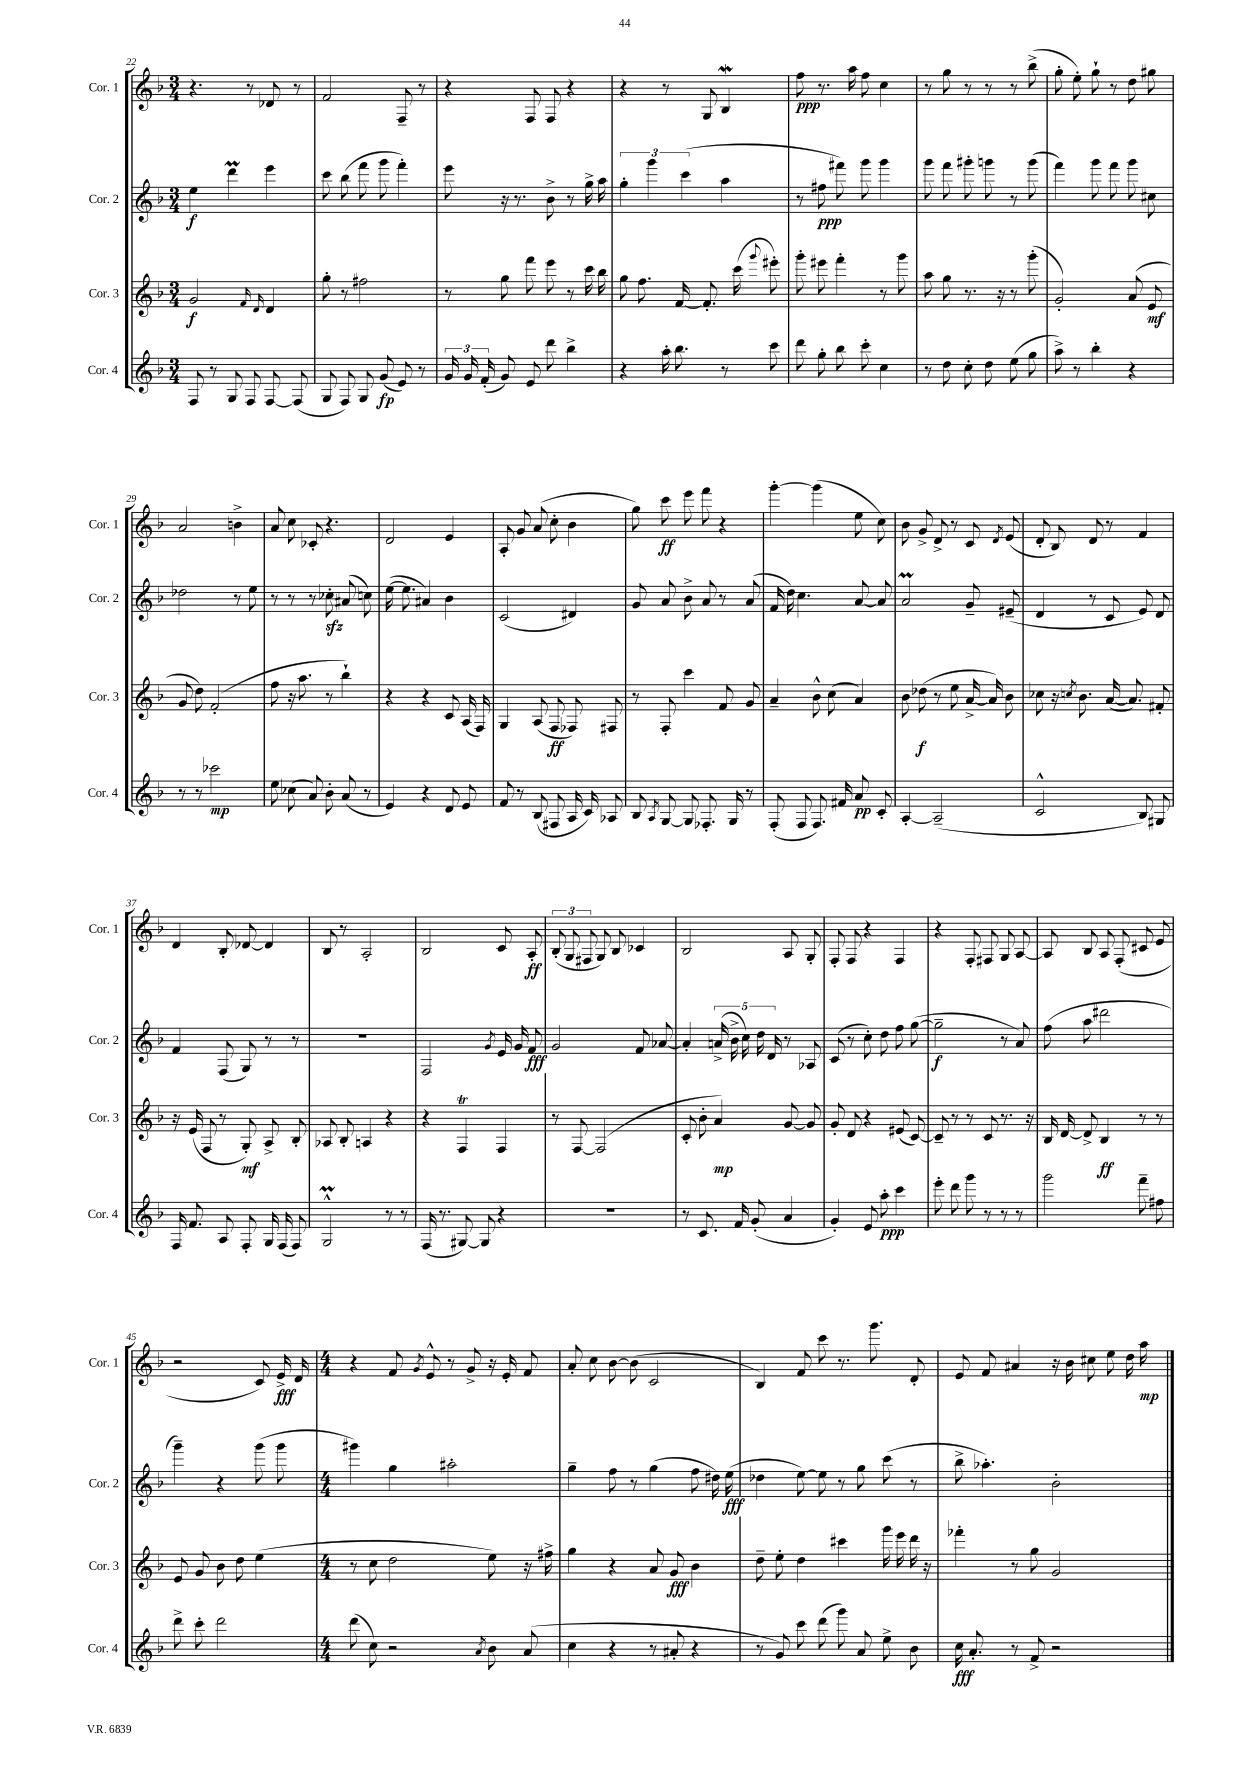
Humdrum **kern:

**kern	**kern	**kern	**kern
*staff4	*staff3	*staff2	*staff1
*clefG2	*clefG2	*clefG2	*clefG2
*k[b-]	*k[b-]	*k[b-]	*k[b-]
*M3/4	*M3/4	*M3/4	*M3/4
8F/	2g/	4ee\	4.r
8r	.	.	.
8G/	.	4ddd\	.
8F/	.	.	8r
.	16qqf/	.	.
.	16qqd/	.	.
[8F/	4d/	4eee\	8d-/
(8F/]	.	.	8r
=	=	=	=
8G/	8gg'\	8ccc\	2f/
8F/)	8r	(8bb-\	.
8G/	2ff#\	8fff\	.
(8g/	.	8ggg\	.
8e/)	.	4fff'\)	8F~/
8r	.	.	8r
=	=	=	=
24g/	8r	8eee\	4r
24g/	.	.	.
(24f'/	.	.	.
8g/)	8gg\	16r	.
.	.	8.r	.
8e/	8fff\	.	8F/
8ddd\	8eee\	8b-^\	8F/
4bb-^\	8r	8r	4r
.	16ccc\	16gg^\	.
.	16bb-\	16aa\	.
=	=	=	=
4r	8gg\	6gg'\	4r
.	8.ff\	.	.
.	.	6ggg\	.
16aa'\	.	.	8r
8.bb-\	[16f/	.	.
.	.	(6ccc\	.
.	8.f'/]	.	8G/
8r	.	4aa\	4B-/
.	(16ccc\	.	.
.	8qqggg/	.	.
8ccc\	8eee#'\)	.	.
=	=	=	=
8ddd\	8ggg'\	8r	8ff\
8gg'\	8eee#\	8ff#\	8.r
8bb-\	4fff'\	8fff#\)	.
.	.	.	16aa\
8ccc'\	.	8ggg\	8ff\
4cc\	8r	4ggg\	4cc\
.	8ggg\	.	.
=	=	=	=
8r	8aa\	8ggg\	8r
8dd\	8gg\	8fff\	8gg\
8cc'\	8.r	8ggg#'\	8r
8dd\	.	8ggg\	8r
.	16r	.	.
(8ee\	8r	8r	8r
8gg\	(8ggg'\	(8ggg\	(8bb-^\
=	=	=	=
8aa^\)	2g'/)	4fff\)	8gg'\
8r	.	.	8ee'\)
4bb-'\	.	8ggg\	8gg`\
.	.	8fff\	8r
4r	(8a/	8ggg\	8dd\
.	8e/	8cc#\	8gg#\
=	=	=	=
8r	8g/	2dd-\	2a/
8r	8dd\)	.	.
2ccc-\	(2f'/	.	.
.	.	8r	4b^\
.	.	8ee\	.
=	=	=	=
8ee\	8ff\	8r	8a/
(8cc-\	16r	8r	8cc\
.	8.aa\	.	.
8a/)	.	8r	8c-'/
8b-'\	8r	8cc-'\	4.r
(8a/	4bb-`\)	(8a#/	.
8r	.	8cc\)	.
=	=	=	=
4e/)	4r	([16ee\	2d/
.	.	8.ee\]	.
4r	4r	4a#/)	.
8d/	8c/	4b-\	4e/
8e/	(16A/	.	.
.	16F/)	.	.
=	=	=	=
8f/	4G/	(2c/	8A'/
8r	.	.	8g/
(8B-/	(8A/	.	(8a/
8F#/	8F/	.	8cc'\
16A/	8F-/)	4d#/)	4b-\
16c/)	.	.	.
8A-/	8F#/	.	.
=	=	=	=
8B-/	8r	8g/	8gg\)
8qA/	.	.	.
[8G/	8F'/	8a/	8ccc\
8G/]	4ccc\	8b-^\	8eee\
8.F-'/	.	8a/	8fff\
.	8f/	8r	4r
16G/	.	.	.
8r	8g/	(8a/	.
=	=	=	=
(8F'/	4a~/	16f/	[4ggg'\
.	.	16dd\)	.
8F/	.	4.cc\	.
8.F/)	8b-^^\	.	(4ggg\]
.	(8cc\	.	.
16f#/	.	.	.
8a/	4a/)	[8a/	8ee\
8c'/	.	8a/]	8cc\)
=	=	=	=
[4A'/	8b-\	2a/	8b-\
.	(8dd-\	.	8g^/
(2A~/]	8r	.	8d^/
.	8ee\	.	8r
.	[16a^/	8g~/	8c/
.	16a/])	.	.
.	.	.	8qd/
.	8b-\	(8e#~/	(8e/
=	=	=	=
2c^^/	8cc-\	4d/	8d'/
.	16r	.	8B-/)
.	8qcc/	.	.
.	8.b-\	.	.
.	.	8r	8d/
.	([16a/	8c/	8r
.	8.a/])	.	.
8B-/)	.	8e/)	4f/
8G#/	8f#'/	8d/	.
=	=	=	=
16F/	16r	4f/	4d/
8.f/	(16e/	.	.
.	8F/	.	.
8A/	8r	(8F/	8B-'/
8F'/	8G'/)	8G/)	[8d-/
16G/	8A^/	8r	4d-/]
(16F/	.	.	.
8F/)	8B-'/	8r	.
=	=	=	=
2G^^/	8A-/	2.r	8B-/
.	8B-'/	.	8r
.	4A/	.	2A'/
8r	4r	.	.
8r	.	.	.
=	=	=	=
(16F/	4r	2F/	2B-/
8.r	.	.	.
[8G#/)	4F/	.	.
8G#/]	.	.	.
.	.	8qg/	.
4r	4F/	16e/	8c/
.	.	16g/	.
.	.	8f/	8A'/
=	=	=	=
2.r	8r	2g/	(12B-'/
.	.	.	12G/
.	[8F/	.	.
.	.	.	12F#/
.	(2F/]	.	8G/)
.	.	.	8B-/
.	.	8f/	4c-/
.	.	[8a-/	.
=	=	=	=
8r	8c'/	4a-'/]	2B-/
8.c/	8b-'\	.	.
.	4a/)	(20a^/	.
.	.	20b-^\	.
16f/	.	.	.
.	.	20cc\)	.
(8g'/	.	.	.
.	.	20dd\	.
.	.	20d/	.
4a/	[8g/	8r	8A/
.	8g/]	8A-/	8G'/
=	=	=	=
4g'/)	8g'/	(8c/	8F'/
.	8d/	8r	8F/
8e/	4r	8cc'\)	4r
8aa'\	.	8dd\	.
4ccc\	(8e#/	8ff\	4F/
.	[8c/)	([8gg\	.
=	=	=	=
8eee'\	8c~/]	2gg~\]	4r
8ddd\	8r	.	.
8ggg\	8r	.	8F'/
8r	8c/	.	8F#/
8r	8.r	8r	8G/
8r	.	8a/)	[8A/
.	16r	.	.
=	=	=	=
2ggg\	16B-/	(8ff\	8A/]
.	[16d/	.	.
.	8d^/]	8aa\	8B-/
.	4B-/	2ddd#\	8A/
.	.	.	(8F'/
8fff~\	8r	.	8c#/
8ff#\	8r	.	8e/
=	=	=	=
8ddd^\	8e/	4ggg~\)	2r
8ccc'\	8g/	.	.
2ddd\	8b-\	4r	.
.	8dd\	.	.
.	(4ee\	(8ggg\	8c/)
.	.	8ggg\	16e^/
.	.	.	16d/
=	=	=	=
*M4/4	*M4/4	*M4/4	*M4/4
(8ddd\	8r	4ggg#\)	4r
8cc\)	8cc\	.	.
2r	2dd\	4gg\	8f/
.	.	.	8qg/
.	.	.	8e^^/
.	.	2aa#'\	8r
.	.	.	8g^/
8qa/	.	.	.
8b-\	8ee\)	.	16r
.	.	.	16e'/
(8a/	16r	.	8f/
.	16ff#^\	.	.
=	=	=	=
4cc\	4gg\	4gg~\	8a'/
.	.	.	8cc\
4r	4r	8ff\	[8b-\
.	.	8r	(8b-\]
8r	8a/	(4gg\	2c/
8a#'/	8g/	.	.
4r	4b-\	8ff\	.
.	.	16dd#\)	.
.	.	(16ee\	.
=	=	=	=
8r	8dd~\	4dd-\	4B-/)
8g/)	8ee'\	.	.
8ccc\	4dd\	[8ee\)	8f/
(8ddd\	.	8ee\]	8ccc\
8ggg\)	4ccc#\	8r	8.r
8a/	.	8gg\	.
.	.	.	8.ggg\
8ee^\	16ggg\	(8ccc\	.
.	16eee\	.	.
8b-\	16ddd\	8r	8d'/
.	16r	.	.
=	=	=	=
16cc\	4fff-'\	8bb-^\	8e/
8.a'/	.	.	.
.	.	4.aa-'\)	8f/
8r	8r	.	4a#/
8f^/	8gg\	.	.
2r	2g/	2b-'\	16r
.	.	.	16b-\
.	.	.	8cc#\
.	.	.	8ee\
.	.	.	16dd\
.	.	.	16aa\
==	==	==	==
*-	*-	*-	*-
